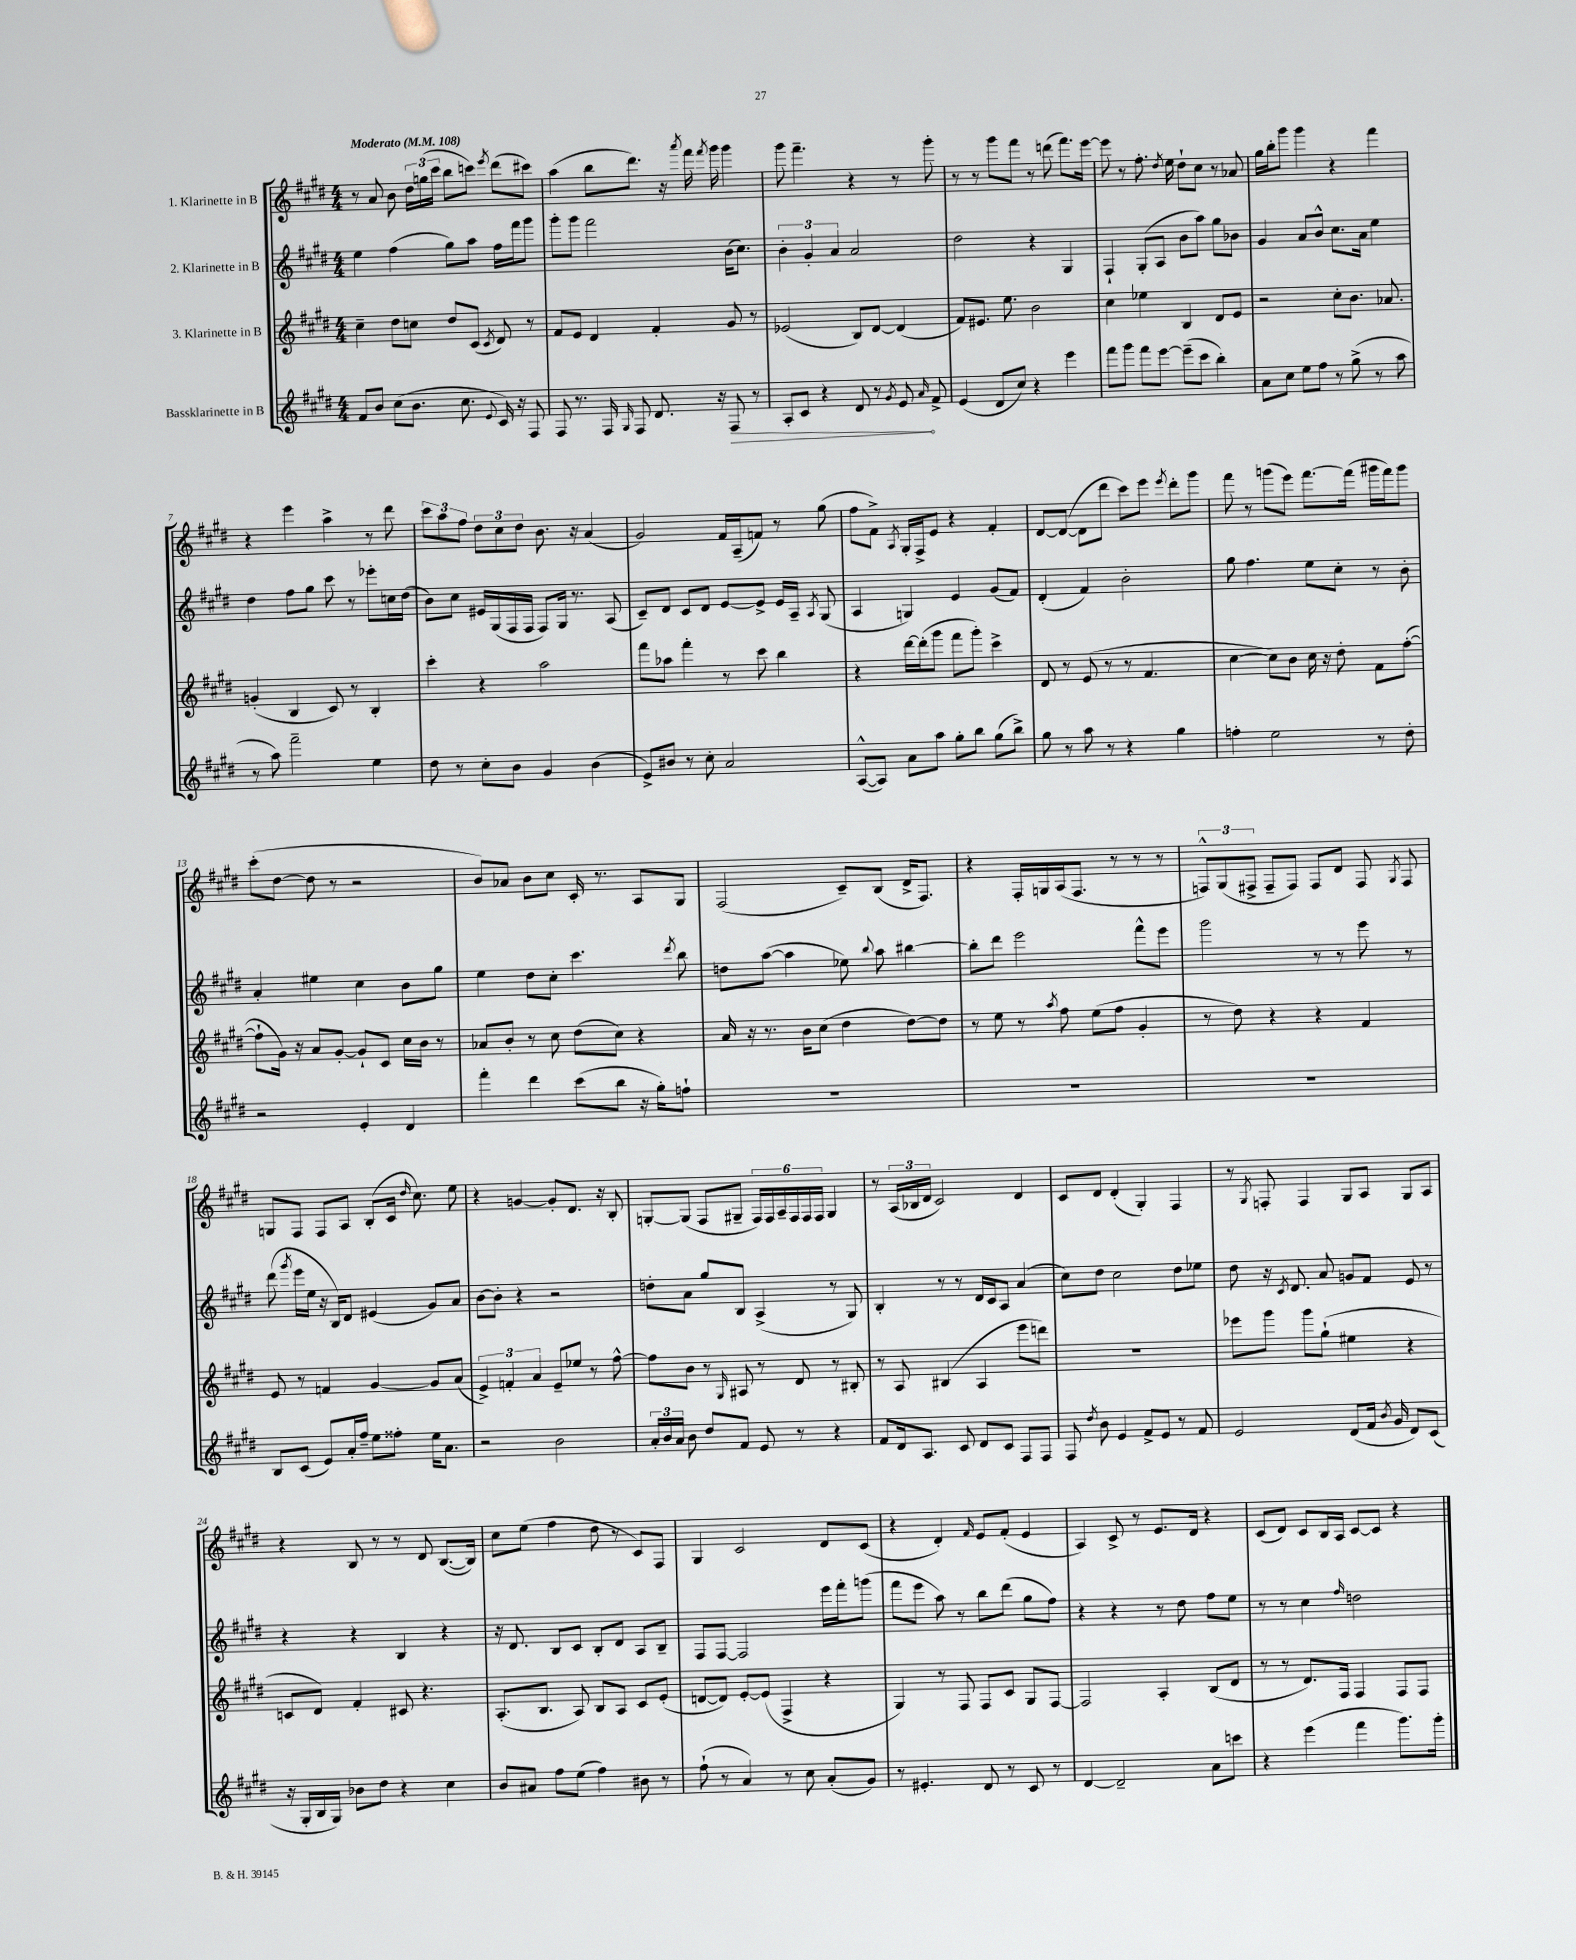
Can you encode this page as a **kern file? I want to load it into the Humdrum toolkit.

**kern	**dynam	**kern	**kern	**kern
*part4	*part4	*part3	*part2	*part1
*staff4	*staff4	*staff3	*staff2	*staff1
*I"Bassklarinette in B	*	*I"3. Klarinette in B	*I"2. Klarinette in B	*I"1. Klarinette in B
*clefG2	*	*clefG2	*clefG2	*clefG2
*k[f#c#g#d#]	*	*k[f#c#g#d#]	*k[f#c#g#d#]	*k[f#c#g#d#]
*M4/4	*	*M4/4	*M4/4	*M4/4
*MM108	*	*MM108	*MM108	*MM108
=1	=1	=1	=1	=1
!	!	!	!	!LO:TX:a:B:t=Moderato
8f#/L	.	4cc#~\	4ee\	8r
8b/J	.	.	.	8a/
(8cc#\L	.	8dd#\L	(4ff#\	8b\
8.b\J	.	8ccn\J	.	24dd#\LL
.	.	.	.	(24ggn\
.	.	.	.	24ccc#\JJ
.	.	8dd#/L	8gg#\L)	8bb\L
8.cc#\	.	.	.	.
.	.	(8c#/J	8aa\J	8cccn\J)
8qqe/	.	8qc#/	.	8qeee/
16c#/)	.	8d#/)	16ff#\LL	(8ddd#\L
16r	.	.	16fff#\J	.
8F#/	.	8r	8ggg#\J	8ccc#X\J)
=2	=2	=2	=2	=2
8F#/	.	8f#/L	8ggg#'\L	(4aa\
8.r	.	8e/J	8ggg#\J	.
.	.	4d#/	2fff#\	8bb\L
16F#/	.	.	.	.
16qqG#/	.	.	.	.
8F#/	.	.	.	8.ddd#\J)
8.d#/	.	4f#'/	.	.
.	.	.	.	16r
.	.	.	.	8qaaa/
.	.	.	.	16fff#\
.	.	.	.	8qfff#/
16r	.	.	.	16ggg#\
!	!LO:HP:b	!	!	!
8F#/	>	8g#/	(16b\KL	4ggg#\
.	.	.	8.cc#\J)	.
8r	.	8r	.	.
=3	=3	=3	=3	=3
8A'/L	.	(2e-X/	6b'\	8ggg#\
8c#/J	.	.	.	4.fff#~\
.	.	.	6g#'/	.
4r	.	.	.	.
.	.	.	6a/	.
8d#/	.	8B/L)	2a/	4r
8r	.	[8d#/J	.	.
8qg#/	.	.	.	.
8e/	.	(4d#/]	.	8r
16qqa/	.	.	.	.
8f#^/	]	.	.	8ggg#'\
=4	=4	=4	=4	=4
(4e/	.	8f#/L)	2dd#\	8r
.	.	8.e#X/J	.	8r
8d#/L	.	.	.	8ggg#\L
.	.	8.ee\	.	.
8cc#/J)	.	.	.	8fff#\J
4r	.	2b\	4r	8r
.	.	.	.	(8dddn\
4eee\	.	.	4G#/	8.fff#\L)
.	.	.	.	[16eee\Jk
=5	=5	=5	=5	=5
8fff#\L	.	4cc#\	4F#`/	8eee\]
8ggg#\J	.	.	.	8r
8fff#\L	.	4ee-X\	(8G#'/L	8.ff#'\
[8eee\J	.	.	8A/J	.
.	.	.	.	8qdd#/
.	.	.	.	16ee\
(8eee~\L]	.	4B/	8b\L	8dd#`\L
8ccc#\J	.	.	8aa\J)	8cc#\J
4bb'\)	.	8d#/L	8gg#\L	8r
.	.	8e/J	8b-X\J	8a-X/
=6	=6	=6	=6	=6
8a\L	.	2r	4g#/	16gg#\LL
.	.	.	.	16bb'\J
8cc#\J	.	.	.	8ggg#\J
8ee\L	.	.	8a/L	4ggg#\
8ff#\J	.	.	8b^^/J	.
8r	.	8cc#'\L	8.cc#\L	4r
(8gg#^\	.	8.b\J	.	.
.	.	.	16a\Jk	.
8r	.	.	4ee\	4fff#\
.	.	8.a-X/	.	.
8aa\	.	.	.	.
!!LO:LB:g=z
=7	=7	=7	=7	=7
8r	.	(4gn'/	4dd#\	4r
8aa\)	.	.	.	.
2fff#~\	.	4B/	8ff#\L	4eee\
.	.	.	8gg#\J	.
.	.	8c#/)	8ccc#\	4aa^\
.	.	8r	8r	.
4ee\	.	4B'/	8eee-X'\L	8r
.	.	.	16ccn\L	8ddd#\
.	.	.	(16dd#\JJ	.
=8	=8	=8	=8	=8
8dd#\	.	4ccc#'\	8b\L)	12ccc#\L
.	.	.	.	12aa\
8r	.	.	8cc#\J	.
.	.	.	.	12ff#\J
8cc#'\L	.	4r	16e#X/LL	12dd#\L
.	.	.	(16G#/	.
.	.	.	.	12cc#\
8b\J	.	.	16F#/	.
.	.	.	.	12dd#\J
.	.	.	16F#/JJ	.
4g#/	.	2aa\	8F#/L)	8.b\
.	.	.	16G#/Jk	.
.	.	.	8.r	16r
(4b\	.	.	.	(4a/
.	.	.	(8A/	.
=9	=9	=9	=9	=9
8e^/L)	.	8fff#\L	8c#~/L)	2g#/)
8b#X/J	.	8aa-X\J	8d#/J	.
8r	.	4fff#'\	8c#/L	.
8cc#'\	.	.	8d#/J	.
2a/	.	8r	[8e/L	16f#/LL
.	.	.	.	(16A~/J
.	.	8ccc#\	8e^/J]	8fn/J)
.	.	4bb\	16e/LL	8r
.	.	.	16A~/JJ	.
.	.	.	8qA/	.
.	.	.	(8G#/	(8gg#\
=10	=10	=10	=10	=10
([8A^^/L	.	4r	4A/	8ff#\L
8A/J])	.	.	.	8f#^\J)
.	.	.	.	8qA/
8a\L	.	[16ddd#\LL	4Gn/)	16G#'/LL
.	.	(16ddd#'\J]	.	16F#^/J
8aa\J	.	8ggg#\J	.	8e/J
8gg#'\L	.	8fff#\L	4e/	4r
8bb\J	.	8ggg#'\J)	.	.
(8gg#\L	.	4ccc#^\	(8g#/L	4f#'/
8bb^\J)	.	.	8f#/J)	.
=11	=11	=11	=11	=11
8gg#\	.	8d#/	(4d#'/	[8d#/L
8r	.	8r	.	(8d#/J_
8aa\	.	(8e/	4f#/)	8d#\L]
8r	.	8r	.	8ddd#\J
4r	.	8r	2b'\	8ccc#\L)
.	.	4.f#/	.	8eee\J
.	.	.	.	8qeee/
4gg#\	.	.	.	8ddd#'\L
.	.	.	.	8ggg#\J
=12	=12	=12	=12	=12
4ffn'\	.	[4cc#\	8gg#\	8fff#\
.	.	.	4.ff#\	8r
2ee\	.	8cc#\L])	.	(8gggn\L
.	.	8b\J	.	8eee\J)
.	.	16cc#\	8ee\L	[8.fff#\L
.	.	16r	.	.
.	.	8dd#'\	8cc#'\J	.
.	.	.	.	(16fff#\Jk]
8r	.	8f#\L	8r	16ggg#X\LL
.	.	.	.	16fff#\J)
8dd#'\	.	([8ff#'\J	8b'\	8ggg#\J
!!LO:LB:g=z
=13	=13	=13	=13	=13
2r	.	8ff#`\L]	4a'/	(8ccc#'\L
.	.	16g#\Jk)	.	[8dd#\J
.	.	16r	.	.
.	.	8a/L	4ee#X\	8dd#\]
.	.	[8g#'/J	.	8r
4e'/	.	8g#`/L]	4cc#\	2r
.	.	8c#/J	.	.
4d#/	.	16cc#\LL	8b\L	.
.	.	16b\JJ	.	.
.	.	8r	8gg#\J	.
=14	=14	=14	=14	=14
4fff#'\	.	8a-X/L	4ee\	8b/L)
.	.	8b'/J	.	8a-X/J
4ddd#\	.	8r	8dd#\L	8b\L
.	.	8cc#\	8cc#'\J	8cc#\J
(8ccc#\L	.	(8dd#\L	4.ccc#\	16c#'/
.	.	.	.	8.r
8bb\J	.	8cc#\J)	.	.
16r	.	4r	.	8A/L
16gg#'\KL)	.	.	.	.
.	.	.	8qddd#/	.
8ffn`\J	.	.	8bb\	8G#/J
=15	=15	=15	=15	=15
1r	.	16a/	8ddn\L	(2F#/
.	.	16r	.	.
.	.	8.r	([8aa\J	.
.	.	.	4aa\]	.
.	.	16b\KL	.	.
.	.	(8cc#\J	.	.
.	.	4dd#\	8ee-X\)	8c#~/L)
.	.	.	8qqbb/	.
.	.	.	8aa\	(8B/J
.	.	[8dd#\L)	[4bb#X\	16d#^/KL
.	.	.	.	8.F#/J)
.	.	8dd#\J]	.	.
=16	=16	=16	=16	=16
1r	.	8r	8bb#'\L]	4r
.	.	8ee\	8ddd#\J	.
.	.	8r	2eee\	16F#'/LL
.	.	.	.	16Gn/
.	.	8qaa/	.	.
.	.	8ff#\	.	(16A/J
.	.	.	.	8.F#/J
.	.	(8ee\L	.	.
.	.	8ff#\J	.	8r
.	.	4g#'/	8fff#^^\L	8r
.	.	.	8eee\J	8r
=17	=17	=17	=17	=17
1r	.	8r	2ggg#\	12Fn^^/L)
.	.	.	.	(12G#/
.	.	8dd#\)	.	.
.	.	.	.	12F#X^/J
.	.	4r	.	8F#~/L
.	.	.	.	8F#/J)
.	.	4r	8r	8F#/L
.	.	.	8r	8d#/J
.	.	4f#/	8eee\	8F#/
.	.	.	.	8qG#/
.	.	.	8r	8F#/
!!LO:LB:g=z
=18	=18	=18	=18	=18
8B/L	.	8e/	(8ddd#\	8Gn/L
.	.	.	8qggg#/	.
(8c#/J	.	8r	16eee\LL	8F#/J
.	.	.	16ee\JJ	.
8e/L)	.	4fn/	16r	8F#/L
.	.	.	16B/KL)	.
16a'/L	.	.	8d#/J	8A/J
16ff#~/JJ	.	.	.	.
8ee\L	.	[4g#/	(4e#X/	(8B'/L
8ff##X'\J	.	.	.	16c#/Jk
.	.	.	.	16qqdd#/
.	.	.	.	8.cc#\)
16ee\KL	.	8g#/L]	8g#/L)	.
8.a\J	.	.	.	.
.	.	(8a/J	8a/J	8ee\
=19	=19	=19	=19	=19
2r	.	6e^/)	[8b\L	4r
.	.	.	8b'\J]	.
.	.	6fn'/	.	.
.	.	.	4r	[4gn/
.	.	6a/	.	.
2b\	.	8e~/L	2r	8g'/L]
.	.	8ee-X/J	.	8.d#/J
.	.	8r	.	.
.	.	.	.	16r
.	.	[8ff#^^\	.	8B'/
=20	=20	=20	=20	=20
24a'/LL	.	8ff#\L]	8ddn'\L	[8Gn'/L
24b/	.	.	.	.
24a/JJ	.	.	.	.
8b\	.	8b\J	8a\J	(8G/J]
8dd#/L	.	8r	8gg#/L	8F#/L
.	.	16qqG#/	.	.
8f#/J	.	8A#X/	8B/J	8G#X~/J
8e/	.	8r	(4A^/	24F#/LL)
.	.	.	.	24F#/
.	.	.	.	24A~/
8r	.	8d#/	.	24F#/
.	.	.	.	24F#/
.	.	.	.	24F#/JJ
4r	.	8r	8r	4G#/
.	.	8B#X'/	8G#/)	.
=21	=21	=21	=21	=21
8f#/L	.	8r	4B'/	8r
16d#/k	.	8A/	.	(24A/LL
.	.	.	.	24B-X/
8.A/J	.	.	.	.
.	.	.	.	24d#/JJ
.	.	(4B#X/	8r	2c#/)
8c#/	.	.	8r	.
8d#/L	.	4A/	16d#/LL	.
.	.	.	16c#/J	.
8c#/J	.	.	8A/J	.
8F#/L	.	8eee\L	(4a/	4d#/
8F#/J	.	8dddn\J)	.	.
=22	=22	=22	=22	=22
8F#/	.	1r	8cc#\L)	8c#/L
8qdd#/	.	.	.	.
8b\	.	.	8dd#\J	8d#/J
4e/	.	.	2cc#\	(4d#'/
8f#^/L	.	.	.	4G#'/)
8e/J	.	.	.	.
8r	.	.	8dd#\L	4F#/
8f#/	.	.	8ee-X\J	.
=23	=23	=23	=23	=23
2e/	.	8eee-X\L	8dd#\	8r
.	.	.	.	8qG#/
.	.	8ggg#\J	16r	8Fn'/
.	.	.	8qc#/	.
.	.	.	8.d#/	.
.	.	8ggg#\L	.	4F/
.	.	(8gg#`\J	8a/	.
(8d#/L	.	4ee#X\	8gn/L	8G#/L
16f#/Jk	.	.	8f#/J	8A/J
8qb/	.	.	.	.
16g#/	.	.	.	.
8d#/L)	.	4r	8e/	8G#/L
(8c#/J	.	.	8r	8A/J
!!LO:LB:g=z
=24	=24	=24	=24	=24
16r	.	8cn/L	4r	4r
16G#'/LL	.	.	.	.
16B/	.	8d#/J)	.	.
16G#/JJ)	.	.	.	.
8b-X\L	.	4f#'/	4r	8B/
8dd#\J	.	.	.	8r
4r	.	8c#X/	4B/	8r
.	.	4.r	.	8d#/
4cc#\	.	.	4r	([8.B/L
.	.	.	.	16B/Jk])
=25	=25	=25	=25	=25
8b/L	.	(8.A'/L	16r	8cc#\L
.	.	.	8.d#/	.
8a#X/J	.	.	.	(8ee\J
.	.	8.B/J	.	.
8ff#\L	.	.	8B/L	4ff#\
(8ee\J	.	8A/)	8c#/J	.
4ff#\)	.	8B/L	8B'/L	8dd#\
.	.	8A/J	8d#/J	8r
8b#X\	.	8c#/L	8A/L	8c#/L)
8r	.	(8e'/J	8B~/J	8F#/J
=26	=26	=26	=26	=26
(8ff#`\	.	[8dn/L	8F#/L	4G#/
8r	.	8d/J])	[8F#/J	.
4a/)	.	[8e'/L	2F#/]	2c#/
.	.	(8e/J]	.	.
8r	.	4F#^/	.	.
8cc#\	.	.	.	.
(8a'/L	.	4r	16eee\LL	8d#/L
.	.	.	16fff#'\J	.
8g#/J)	.	.	(8gggn\J	(8c#/J
=27	=27	=27	=27	=27
8r	.	4G#/)	8fff#\L	4r
4.e#X'/	.	.	8eee\J	.
.	.	8r	8aa\)	4d#'/)
.	.	8F#/	8r	.
.	.	.	.	16qqf#/
8d#/	.	8F#/L	8bb\L	8e/L
8r	.	8c#/J	(8ddd#\J	(8f#'/J
8c#/	.	8G#/L	8gg#\L	4e/
8r	.	[8F#/J	8ff#\J)	.
=28	=28	=28	=28	=28
[4d#/	.	2F#/]	4r	4A/)
2d#~/]	.	.	4r	8c#^/
.	.	.	.	8r
.	.	4A'/	8r	8.e/L
.	.	.	8dd#\	.
.	.	.	.	16d#/Jk
8a\L	.	(8B/L	8ff#\L	4r
8cccn\J	.	8d#/J	8ee\J	.
=29	=29	=29	=29	=29
4r	.	8r	8r	(8c#/L
.	.	8r	8r	8d#/J)
(4eee\	.	8.d#/L)	4cc#\	8c#/L
.	.	.	.	16B/L
.	.	16F#/Jk	.	16A/JJ
.	.	.	16qqff#/	.
4fff#\	.	4F#/	2ddn\	[8c#/L
.	.	.	.	8c#/J]
8.ggg#\L)	.	8F#/L	.	4r
.	.	8F#/J	.	.
16ggg#'\Jk	.	.	.	.
==	==	==	==	==
*-	*-	*-	*-	*-
